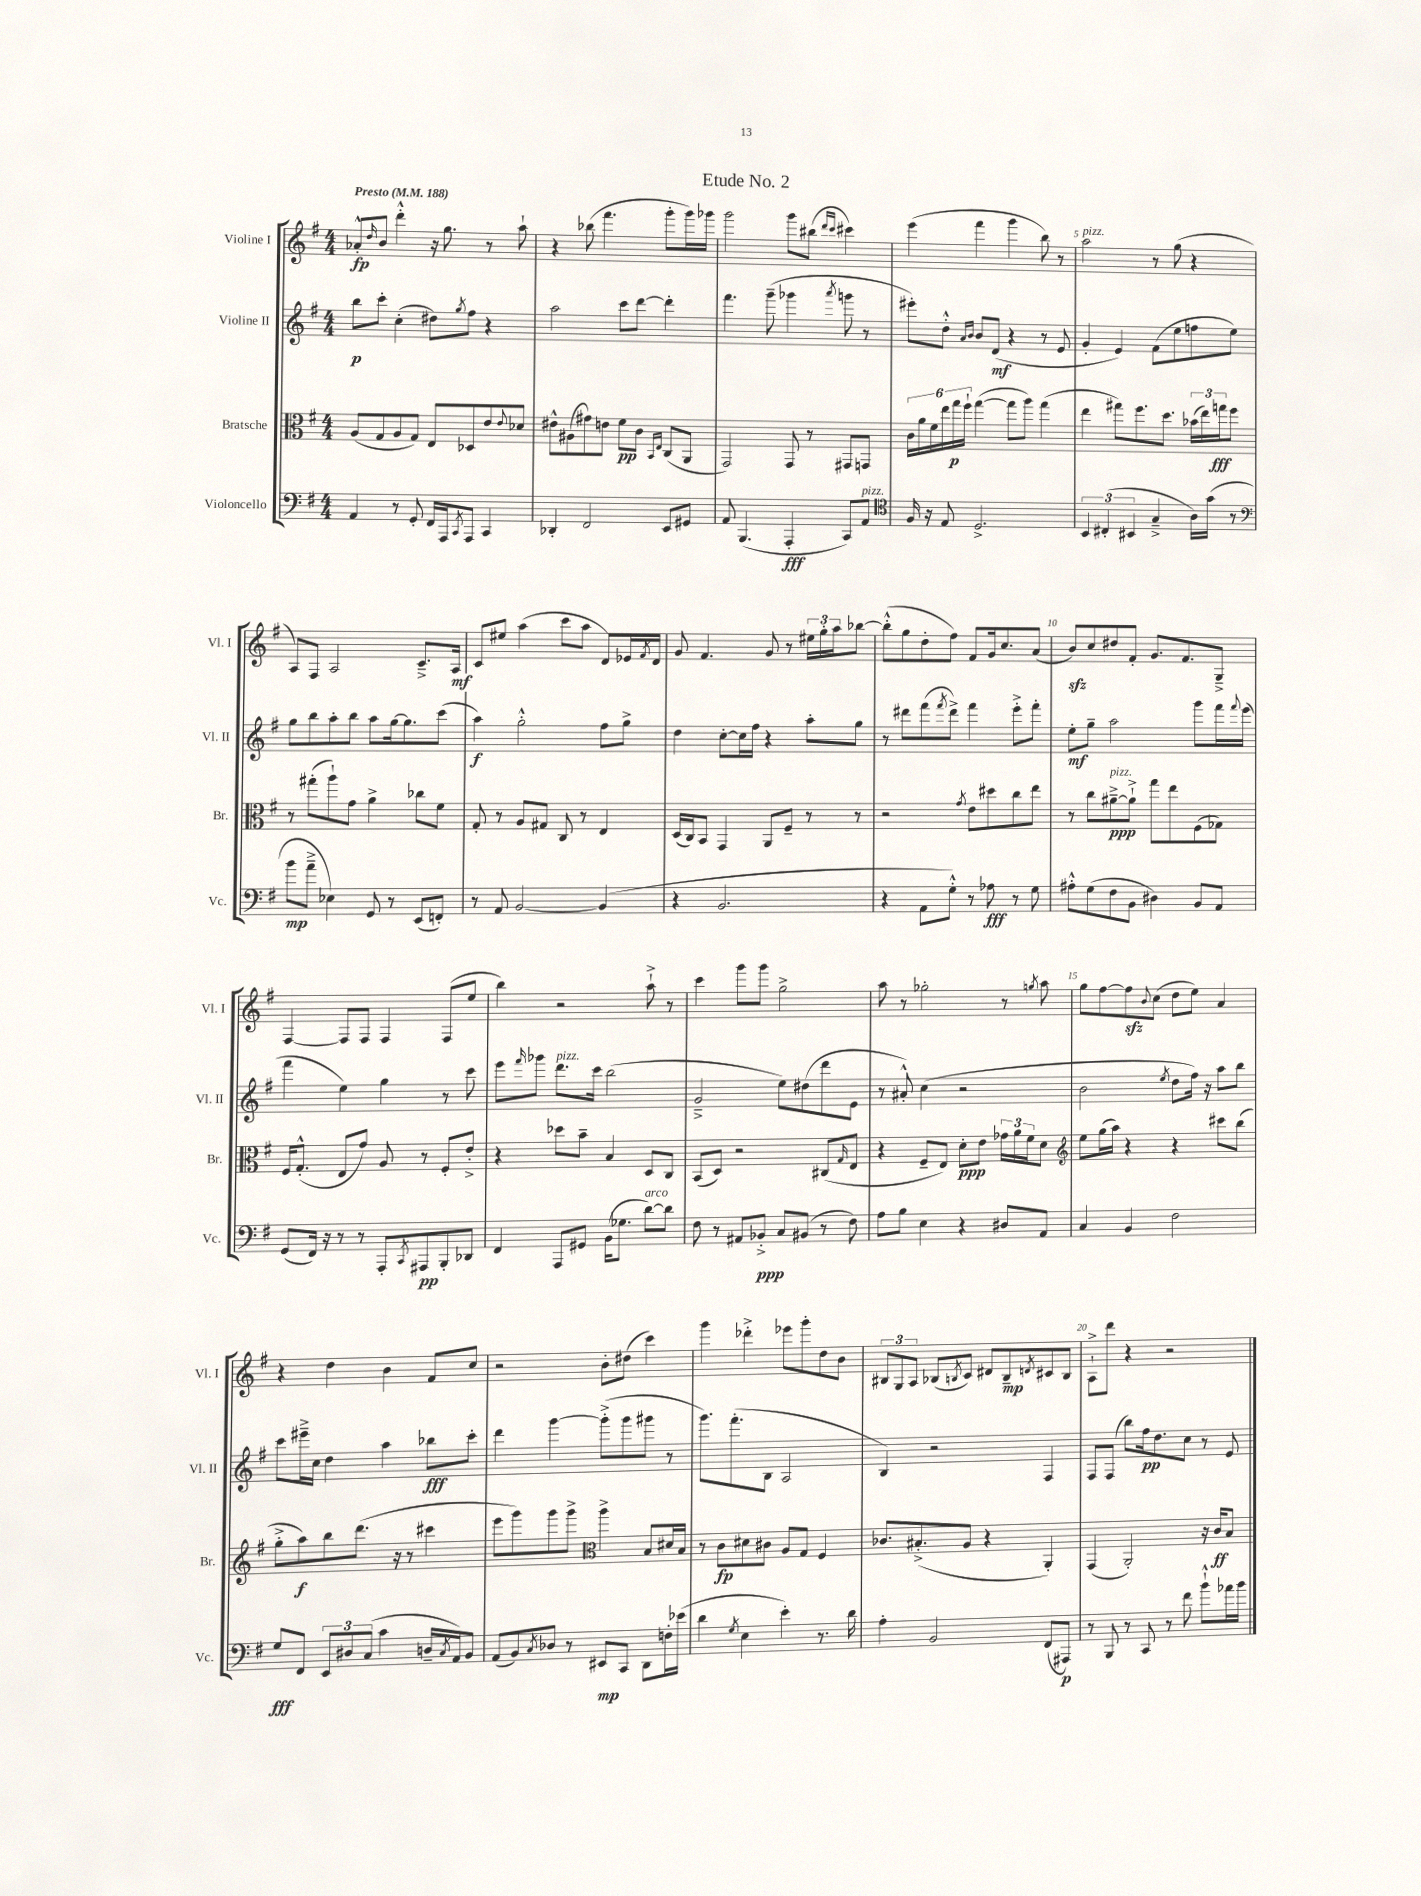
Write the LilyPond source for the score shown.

\header { title = "Etude No. 2" }
<<
\new StaffGroup <<
\new Staff = "s0" \with { instrumentName = "Violine I" shortInstrumentName = "Vl. I" } {
    \clef treble \key g \major \numericTimeSignature \time 4/4 \tempo "Presto" 4 = 188
    aes'8-.-^\fp \grace { d''16 } b'8 d'''4-.-^ r16 g''8. r8 a''8-! |
    r4 bes''8( fis'''4. g'''8-. g'''16) ges'''16 |
    g'''2 g'''8 bis''8( \grace { d'''16 c'''16 } cis'''4) |
    e'''4( fis'''4 g'''4 b''8) r8 |
    a''2^\markup { \italic "pizz." } r8 g''8( r4 |
    a8) fis8 a2 c'8.---> a16\mf |
    c'8 eis''8 a''4( c'''8 a''8 d'8) ees'16 \acciaccatura { fis'8 } d'16 |
    g'8 fis'4. g'8 r8 \tuplet 3/2 { eis''16 g''16-. a''16 } bes''8~ |
    bes''8-.-^( g''8 d''8-. fis''8) fis'8 g'16 c''8. a'8( |
    b'8\sfz) c''8 dis''8 fis'8-. g'8. fis'8. g8---> |
    fis4~ fis8 fis8 fis4 fis8( e''8 |
    b''4) r2 a''8-!-> r8 |
    c'''4 g'''8 g'''8 g''2-> |
    a''8 r8 ges''2-. r8 \acciaccatura { g''8 } a''8 |
    g''8 fis''8~ fis''8\sfz \appoggiatura { b'8 } c''8( d''8 e''8) a'4 |
    r4 d''4 b'4 fis'8 c''8 |
    r2 b'8-. dis''8( c'''4) |
    g'''4 des'''4-.-> ees'''8 g'''8-. d''8 b'8 |
    \tuplet 3/2 { bis8 g8 a8 } bes8( \acciaccatura { b8 } c'8) dis'8 b8--\mp \acciaccatura { d'8 } cis'8 b8 |
    a8-!-> d'''8 r4 r2 \bar "|." |
}
\new Staff = "s1" \with { instrumentName = "Violine II" shortInstrumentName = "Vl. II" } {
    \clef treble \key g \major \numericTimeSignature \time 4/4
    b''8\p c'''8-. c''4-.( dis''8) \acciaccatura { g''8 } fis''8 r4 |
    a''2 c'''8 d'''8~ d'''4-. |
    fis'''4. g'''8--( ges'''4 \acciaccatura { a'''8 } g'''8 r8 |
    eis'''8-.) d''8-.-^ \grace { a'16 b'16 } b'8 d'8\mf( r4 r8 e'8 |
    g'4-. e'4) fis'8( e''8 f''8 e''8) |
    g''8 b''8 a''8-. b''8 a''8 g''16~ g''8. c'''8( |
    a''4\f) g''2-.-^ fis''8 g''8-> |
    d''4 c''8~-. c''16 fis''16 r4 a''8-. g''8 |
    r8 dis'''8 fis'''8( \acciaccatura { fis'''8 } dis'''8->) fis'''4 e'''8-.-> fis'''8-. |
    e''8-.\mf g''8-- a''2 g'''8 fis'''16 \appoggiatura { fis'''8 } e'''16( |
    fis'''4 e''4) g''4 r8 c'''8 |
    e'''8 \grace { fis'''16 } ges'''8 d'''8.^\markup { \italic "pizz." } c'''16 b''2( |
    g'2---> e''8) dis''8( d'''8 e'8 |
    r8 ais'8-.-^) c''4( r2 |
    b'2 \acciaccatura { e''8 } d''8 fis''16) r16 a''8 b''8 |
    c'''8 eis'''16---> c''16 d''4 a''4 bes''8\fff c'''8-. |
    d'''4 g'''4~ g'''8-.->( g'''8 gis'''8 r8 |
    g'''8.) fis'''8.-.( b8 a2 |
    b4) r2 fis4 |
    fis8 fis8( b''8) fis''16\pp d''8. c''8 r8 e'8 \bar "|." |
}
\new Staff = "s2" \with { instrumentName = "Bratsche" shortInstrumentName = "Br." } {
    \clef alto \key g \major \numericTimeSignature \time 4/4
    a8( g8 a8 g8) e8 des8 e'8 \appoggiatura { e'8 } des'8 |
    eis'8-^ ais8( gis'8) e'8 fis'8\pp c'8 \grace { b,16 e16 } c8( a,8 |
    g,2) g,8 r8 gis,8 g,8 |
    \tuplet 6/4 { c'16 a'16 fis'16 e''16 g''16\p fis''16-! } g''4~( g''8 a''8) g''4( |
    e''4 gis''8) fis''8. d''8. \tuplet 3/2 { bes'16( e''16) g''16\fff } fis''8 |
    r8 gis''8-.( a''8-!) g'8 a'4-> ces''8 fis'8 |
    g8-. r8 a8 gis8 c8 r8 e4 |
    d16( c16) b,8 g,4 a,8 fis8-- r8 r8 |
    r2 \acciaccatura { g'8 } e'8 dis''8 c''8 e''8 |
    r8 c''8 ais'8~--->\ppp^\markup { \italic "pizz." } ais'8-!-> g''8 e''8 fis8( ges8) |
    fis16 g8.-.-^( e8 g'8) a8 r8 fis8-. e'8-.-> |
    r4 des''8 b'8-- b4 d8 c8 |
    b,8( d8) r2 cis8( \grace { g16 } e8 |
    r4 fis8-- e8) d'8-.\ppp e'8 \tuplet 3/2 { ges'16 a'16 fis'16 } d'8 |
    \clef treble e''8 g''16( a''16) r4 r4 cis'''8 b''8( |
    g''8-.-> a''8\f) b''8 d'''8.( r16 r8 cis'''4 |
    e'''8 g'''8) g'''8 g'''8-> \clef alto a''4-> b8 dis'16 b16 |
    r8 c'8\fp dis'8 cis'8 a8 g8 fis4 |
    ces'8. bis8.-.->( a8 r4 a,4-.) |
    g,4( a,2-.) r16 c'16\ff b8 \bar "|." |
}
\new Staff = "s3" \with { instrumentName = "Violoncello" shortInstrumentName = "Vc." } {
    \clef bass \key g \major \numericTimeSignature \time 4/4
    a,4 r8 g,8-. fis,16 a,,16 \acciaccatura { c,8 } a,,8 c,4 |
    des,4-. fis,2 e,8 gis,8 |
    a,8 b,,4.( a,,4-.\fff c,8) a,8^\markup { \italic "pizz." } |
    \clef tenor fis16 r16 e8 d2.-> |
    \tuplet 3/2 { b,4 cis4-.( bis,4 } g4---> a16) g'16( r8 |
    \clef bass b'8\mp a'8---> ees4) g,8 r8 e,8( f,8-.) |
    r8 a,8 b,2~ b,4( |
    r4 b,2. |
    r4 a,8 g8-.-^) r8 aes8\fff r8 g8 |
    ais8-.-^ g8( fis8 b,8 dis4) b,8 a,8 |
    g,8( fis,16) r16 r8 r8 a,,8-. \acciaccatura { c,8 } ais,,8\pp b,,8-. des,8 |
    fis,4 a,,8 gis,8 b,16( ges8. d'8~^\markup { \italic "arco" }) d'8 |
    fis8 r8 ais,8 bes,8-.->\ppp c8 bis,8( r8 fis8) |
    a8 b8 e4 r4 dis8 a,8 |
    c4 b,4 fis2 |
    g8\fff fis,8 \tuplet 3/2 { e,8 dis8 c8( } c'4 d16-- \acciaccatura { c8 } a,16) b,8 |
    a,8( b,8) \acciaccatura { c8 } des8 r8 eis,8\mp c,8 d,8 f16-. ees'16( |
    d'4 \acciaccatura { g8 } e4 e'4-.) r8. d'16 |
    a4-. b,2 fis,8( ais,,8\p) |
    r8 b,,8 r8 c,8 r8 fis'8 b'8-!-^ aes'16 b'16 \bar "|." |
}
>>
>>
\layout { \context { \Score \override BarNumber.break-visibility = ##(#f #t #t) barNumberVisibility = #(every-nth-bar-number-visible 5) } }
